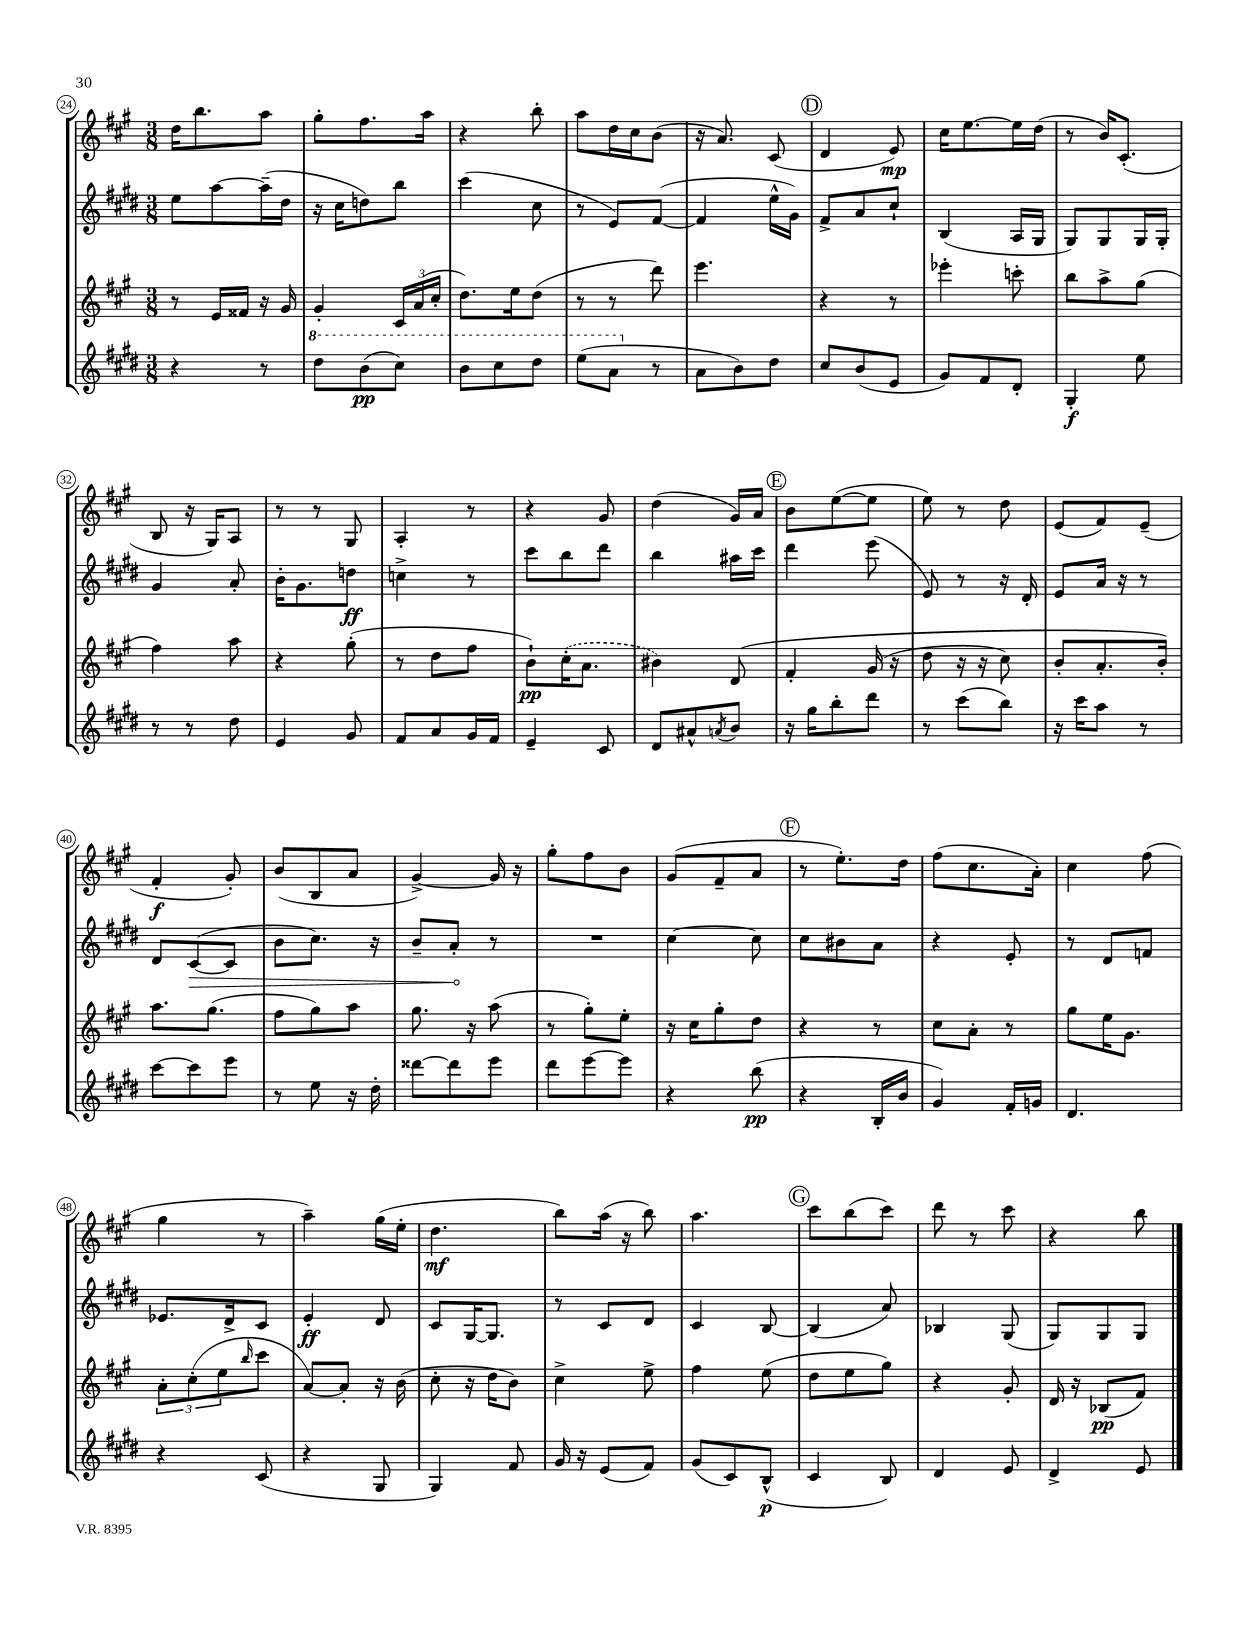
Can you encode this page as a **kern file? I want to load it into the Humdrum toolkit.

**kern	**kern	**kern	**kern
*staff4	*staff3	*staff2	*staff1
*clefG2	*clefG2	*clefG2	*clefG2
*k[f#c#g#d#]	*k[f#c#g#]	*k[f#c#g#d#]	*k[f#c#g#]
*M3/8	*M3/8	*M3/8	*M3/8
4r	8r	8ee	16dd
.	.	.	8.bb
.	16e	[8aa	.
.	16f##	.	.
8r	16r	(16aa~]	8aa
.	16g#	16dd#	.
=	=	=	=
8ddd#	4g#'	16r	8gg#'
.	.	16cc#	.
(8bb	.	8dd)	8.ff#
8ccc#)	24c#	8bb	.
.	(24a	.	.
.	.	.	16aa
.	24cc#'	.	.
=	=	=	=
8bb	8.dd)	(4ccc#	4r
8ccc#	.	.	.
.	16ee	.	.
8ddd#	(8dd	8cc#	8bb'
=	=	=	=
(8eee	8r	8r	8aa
8aa	8r	8e)	16dd
.	.	.	16cc#
8r	8ddd)	([8f#	(8b
=	=	=	=
8a	4.eee	4f#]	16r
.	.	.	8.a)
8b)	.	.	.
8dd#	.	16ee^^	(8c#
.	.	16g#)	.
=	=	=	=
8cc#	4r	8f#^	4d
(8b	.	8a	.
8e	8r	8cc#`	8e)
=	=	=	=
8g#)	4eee-'	(4B	16cc#
.	.	.	[8.ee
8f#	.	.	.
8d#'	8ccc'	16A	16ee]
.	.	16G#	(16dd
=	=	=	=
4G#'	8bb	8G#)	8r
.	8aa^	8G#	16b)
.	.	.	(8.c#'
8ee	(8gg#	16G#	.
.	.	16G#'	.
=	=	=	=
8r	4ff#)	4g#	8B
8r	.	.	16r
.	.	.	16G#)
8dd#	8aa	8a'	8A
=	=	=	=
4e	4r	16b'	8r
.	.	8.g#	.
.	.	.	8r
8g#	(8gg#'	8dd	8G#
=	=	=	=
8f#	8r	4cc^	4A'
8a	8dd	.	.
16g#	8ff#	8r	8r
16f#	.	.	.
=	=	=	=
4e~	8b`)	8ccc#	4r
.	(16cc#'	8bb	.
.	8.a	.	.
8c#	.	8ddd#	8g#
=	=	=	=
8d#	4b#)	4bb	(4dd
8a#^^	.	.	.
8qa	.	.	.
8b	&(8d	16aa#	16g#)
.	.	16ccc#	16a
=	=	=	=
16r	4f#'	4ddd#	8b
16gg#	.	.	.
8bb'	.	.	([8ee
8ddd#	(16g#	(8eee	8ee]
.	16r	.	.
=	=	=	=
8r	8dd	8e)	8ee)
(8ccc#	16r	8r	8r
.	16r	.	.
8bb)	8cc#)	16r	8dd
.	.	16d#'	.
=	=	=	=
16r	8b'	8e	(8e
16ccc#	.	.	.
8aa	8.a'	16a	8f#)
.	.	16r	.
8r	.	8r	(8e~
.	16b'&)	.	.
=	=	=	=
[8ccc#	8.aa	8d#	4f#'
8ccc#]	.	([8c#	.
.	(8.gg#	.	.
8eee	.	8c#]	8g#')
=	=	=	=
8r	8ff#	8b	(8b
8ee	8gg#)	8.cc#)	8B
16r	8aa	.	8a
16dd#'	.	16r	.
=	=	=	=
[8ddd##	8.gg#	8b~	[4g#^)
8ddd##]	.	8a'	.
.	16r	.	.
8eee	(8aa	8r	16g#]
.	.	.	16r
=	=	=	=
8ddd#	8r	4.r	8gg#'
[8eee	8gg#')	.	8ff#
8eee]	8ee'	.	8b
=	=	=	=
4r	16r	[4cc#	(8g#
.	16cc#	.	.
.	8gg#'	.	8f#~
(8bb	8dd	8cc#]	8a
=	=	=	=
4r	4r	8cc#	8r
.	.	8b#	8.ee')
16B'	8r	8a	.
16b	.	.	16dd
=	=	=	=
4g#)	8cc#	4r	(8ff#
.	8a'	.	8.cc#
16f#'	8r	8e'	.
16g	.	.	16a')
=	=	=	=
4.d#	8gg#	8r	4cc#
.	16ee	8d#	.
.	8.g#	.	.
.	.	8f	(8ff#
=	=	=	=
4r	12a'	8.e-	4gg#
.	(12cc#'	.	.
.	12ee	.	.
.	.	16d#^	.
.	16qqbb	.	.
(8c#	8ccc#	8c#	8r
=	=	=	=
4r	[8a)	4e'	4aa~)
.	8a']	.	.
8G#	16r	8d#	(16gg#
.	(16b	.	16ee'
=	=	=	=
4G#)	8cc#'	8c#	4.dd
.	16r	[16G#	.
.	16dd	8.G#]	.
8f#	8b)	.	.
=	=	=	=
16g#	4cc#^	8r	8bb)
16r	.	.	.
(8e	.	8c#	(16aa
.	.	.	16r
8f#)	8ee^	8d#	8bb)
=	=	=	=
(8g#	4ff#	4c#	4.aa
8c#)	.	.	.
(8B^^	(8ee	[8B	.
=	=	=	=
4c#	8dd	(4B]	8ccc#
.	8ee	.	(8bb
8B)	8gg#)	8a)	8ccc#)
=	=	=	=
4d#	4r	4B-	8ddd
.	.	.	8r
8e	8g#'	(8G#	8ccc#
=	=	=	=
4d#^	16d	8G#)	4r
.	16r	.	.
.	(8B-	8G#	.
8e	8f#)	8G#	8bb
==	==	==	==
*-	*-	*-	*-
